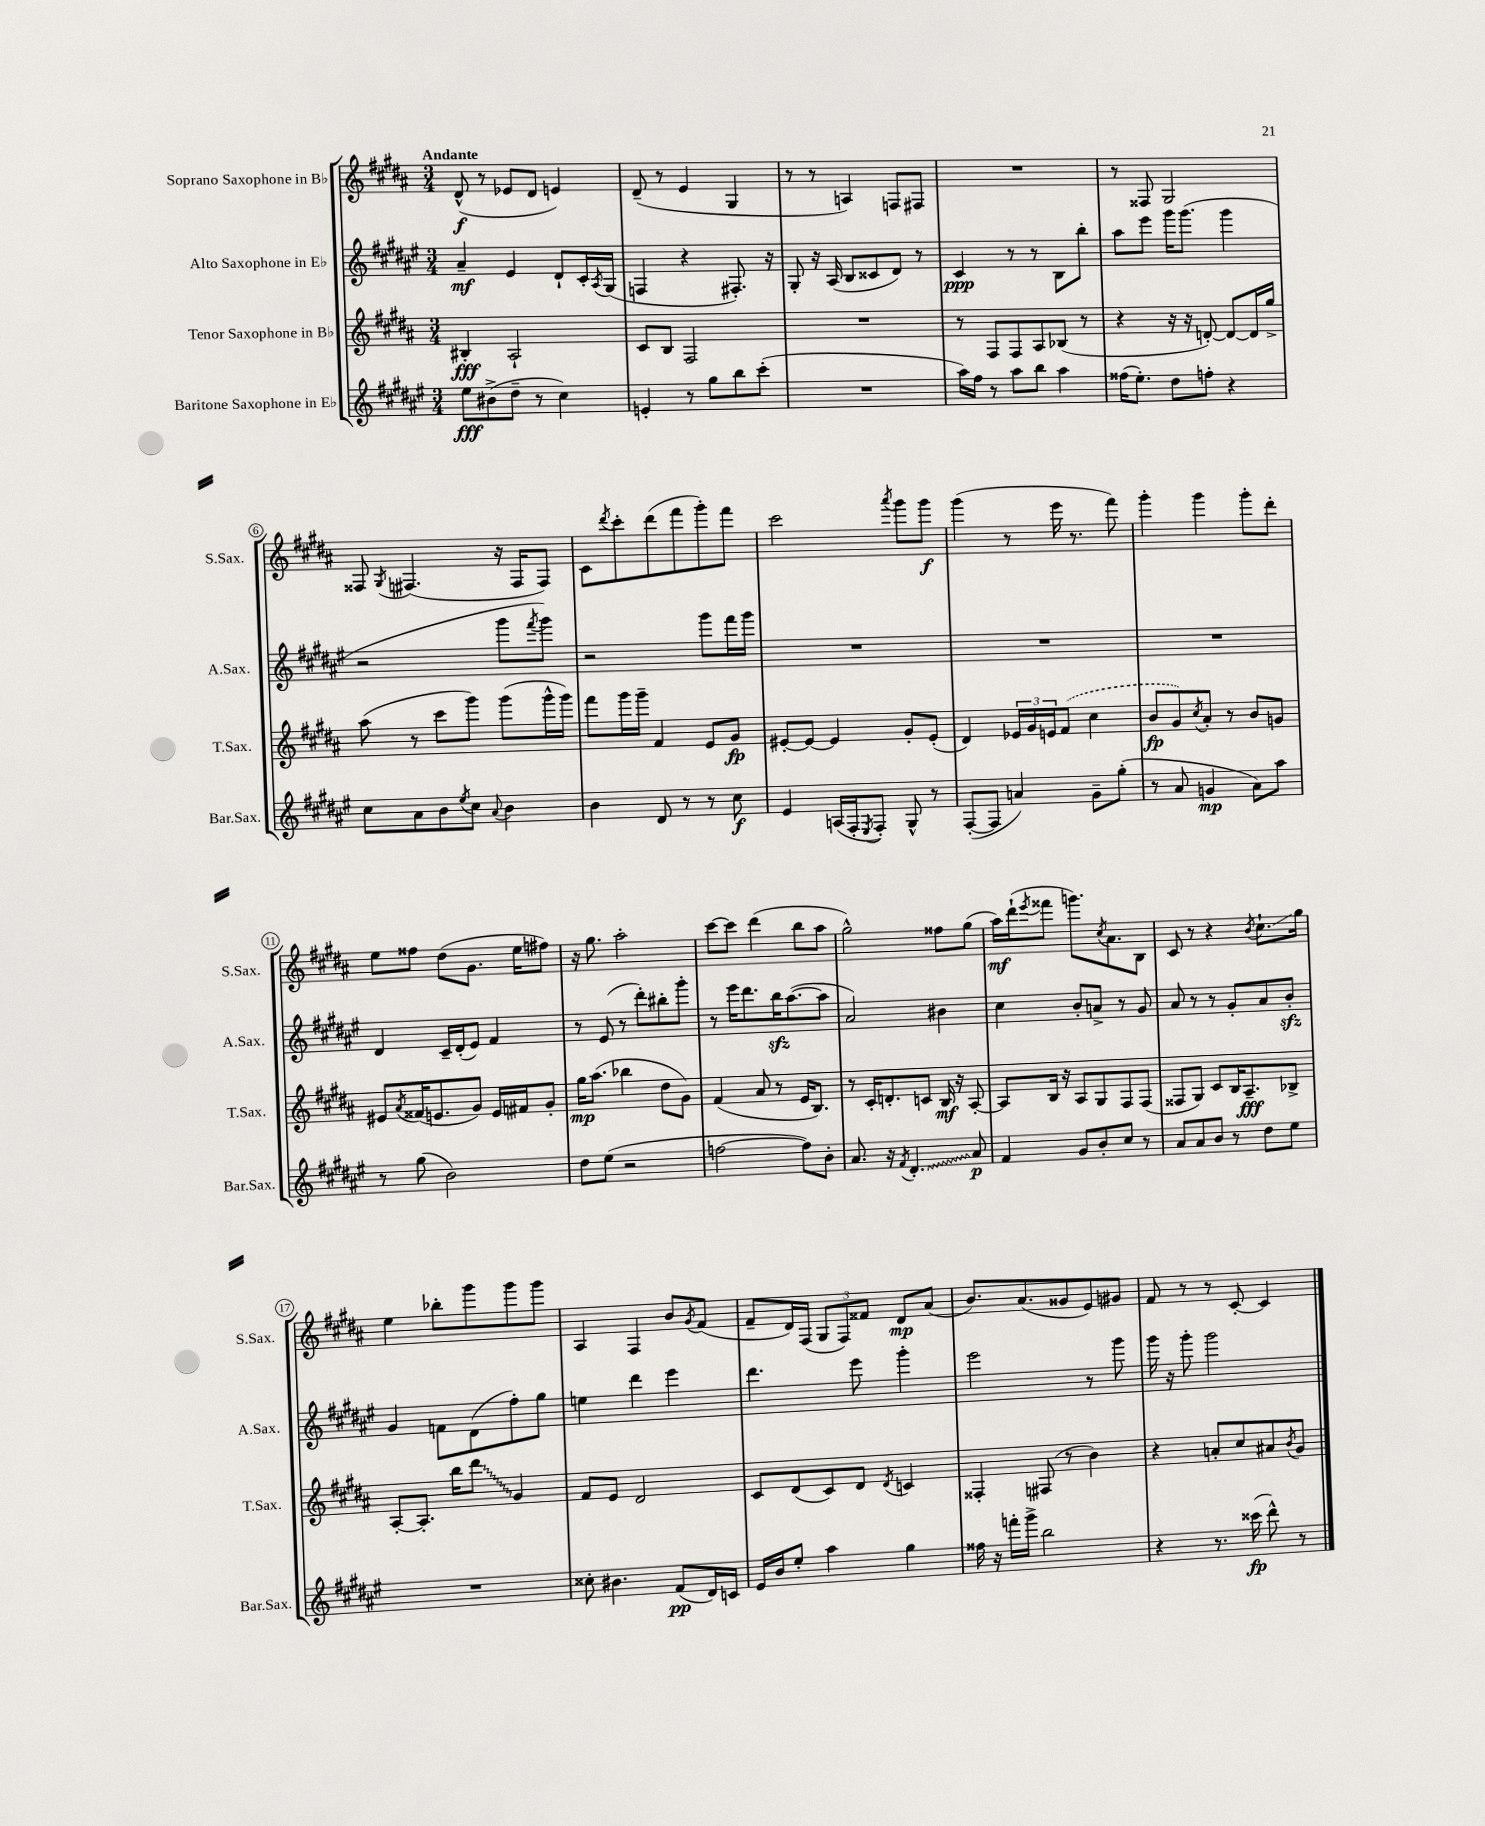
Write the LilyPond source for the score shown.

<<
\new StaffGroup <<
\new Staff = "s0" \with { instrumentName = "Soprano Saxophone in Bb" shortInstrumentName = "S.Sax." } {
    \clef treble \key b \major \numericTimeSignature \time 3/4 \tempo "Andante"
    dis'8-^\f( r8 ees'8 dis'8 e'4) |
    dis'8--( r8 e'4 gis4 |
    r8 r8 a4) f8 fis8 |
    R2. |
    r8 fisis8 gis2 |
    fisis8 \acciaccatura { gis8 } fis4.( r16 fis16 fis8) |
    cis'8 \acciaccatura { dis'''8 } cis'''8-. dis'''8( fis'''8 gis'''8-.) fis'''8 |
    cis'''2 \acciaccatura { ais'''8 } gis'''8 gis'''8\f |
    gis'''4( r8 e'''16 r8. fis'''8) |
    gis'''4-. gis'''4 gis'''8-. dis'''8-. |
    e''8 fisis''8 dis''8( gis'8. e''16 fis''8) |
    r16 gis''8. ais''2-. |
    cis'''8~ cis'''8 dis'''4( b''8 ais''8 |
    gis''2-^) fisis''8 gis''8( |
    ais''16\mf) dis'''16-!( \acciaccatura { e'''8 } fisis'''8 g'''8.) \acciaccatura { cis''8 } ais'8. b8 |
    cis'8 r8 r4 \acciaccatura { b'8 } cis''8.-!\glissando gis''16 |
    e''4 bes''8-. gis'''8 gis'''8 gis'''8 |
    ais4 fis4 b'8 \acciaccatura { gis'8 } fis'8( |
    fis'8-- dis'16) fis16( \tuplet 3/2 { gis8 fis8) fisis'8 } dis'8\mp ais'8( |
    b'8.) ais'8.( gisis'8 e'8) gis'8 |
    fis'8 r8 r8 cis'8~-. cis'4 \bar "|." |
}
\new Staff = "s1" \with { instrumentName = "Alto Saxophone in Eb" shortInstrumentName = "A.Sax." } {
    \clef treble \key fis \major \numericTimeSignature \time 3/4
    ais'4--\mf eis'4 dis'8-! cis'16-. \acciaccatura { ais8 } gis16( |
    f4 r4 fis8.-.) r16 |
    gis8-. r16 ais16( b8 cisis'8 dis'8) r8 |
    cis'4\ppp r8 r8 b8 b''8-. |
    ais''8 eis'''8 gis'''16 gis'''8.( gis'''4 |
    r2 gis'''8 \acciaccatura { fis'''8 } gis'''8) |
    r2 gis'''8 fis'''16 gis'''16 |
    R2. |
    R2. |
    R2. |
    dis'4 cis'16-- dis'16-.( eis'8) fis'4 |
    r8 eis'8( r8 dis'''8-.) bis''8-. gis'''8-. |
    r8 eis'''16 dis'''8. b''16\sfz ais''8.~( ais''8 |
    ais'2) bis'4 |
    cis''4 b'8-. a'8-> r8 gis'8 |
    ais'8 r8 r8 gis'8-. ais'8 b'8-.\sfz |
    gis'4 f'8 dis'8( fis''8-.) gis''8 |
    e''4 dis'''4 eis'''4 |
    dis'''4. eis'''8 gis'''4-. |
    eis'''2 r8 gis'''8 |
    gis'''16 r16 gis'''8-. gis'''2 \bar "|." |
}
\new Staff = "s2" \with { instrumentName = "Tenor Saxophone in Bb" shortInstrumentName = "T.Sax." } {
    \clef treble \key b \major \numericTimeSignature \time 3/4
    bis4-.\fff ais2-! |
    cis'8 b8 fis2 |
    R2. |
    r8 fis8 fis8 ais8 bes8( r8 |
    r4 r16 r16 d'8~-.) d'8~ d'16 gis''16-> |
    ais''8( r8 cis'''8 gis'''8) gis'''8( gis'''16-^ gis'''16) |
    fis'''8 gis'''16 gis'''16-- fis'4 e'8 gis'8\fp |
    eis'8~-. eis'8~ eis'4 gis'8-. eis'8-.( |
    dis'4) \tuplet 3/2 { ees'16 gis'16 e'16 } \once \slurDashed fis'8( cis''4 |
    b'8\fp gis'8) \acciaccatura { cis''8 } ais'8-. r8 b'8 g'8 |
    eis'8 \acciaccatura { ais'8 } fisis'16( e'8. gis'8) e'16 fis'16 gis'8-. |
    gis''16\mp ais''8.( bes''4 dis''8 gis'8) |
    fis'4( ais'8 r8 e'16 b8.) |
    r8 cis'16-. d'8.-. c'8 b16\mf r16 ais8~-. |
    ais8 b16 r16 ais8 gis8 fis8 fis8( |
    fisis8 gis8) cis'8 b16 ais8.--\fff bes8-> |
    ais8~-. ais8.-. b''16 \once \override Glissando.style = #'zigzag dis'''8\glissando gis'4 |
    fis'8 e'8 dis'2 |
    cis'8 dis'8( cis'8) dis'8 \acciaccatura { dis'8 } c'4 |
    fisis4-. fis8( r8 b'4) |
    r4 a'8-. cis''8 ais'8 \acciaccatura { b'8 } gis'8 \bar "|." |
}
\new Staff = "s3" \with { instrumentName = "Baritone Saxophone in Eb" shortInstrumentName = "Bar.Sax." } {
    \clef treble \key fis \major \numericTimeSignature \time 3/4
    eis''8\fff bis'8->( dis''8-- r8 cis''4) |
    e'4-. r8 gis''8 b''8 cis'''8-.( |
    R2. |
    ais''16) fis''16 r8 ais''8 b''8 ais''4 |
    fisis''16( eis''8.-.) dis''8 f''8-. r4 |
    cis''8 ais'8 b'8 \acciaccatura { eis''8 } cis''8 \appoggiatura { ais'8 } b'4 |
    b'4 dis'8 r8 r8 cis''8\f |
    eis'4 a16( fis16-. \acciaccatura { eis8 } fis8-.) gis8-^ r8 |
    fis8~-.( fis8 a'4) gis'8-- gis''8-.( |
    r8 ais'8 g'4\mp ais'8) ais''8 |
    r8 gis''8( b'2) |
    dis''8 eis''8( r2 |
    f''2~ f''8) b'8-. |
    ais'8. r16 \acciaccatura { fis'8 } \once \override Glissando.style = #'zigzag dis'4.-.\glissando ais'8\p |
    fis'4 gis'8 b'8-. cis''8 r8 |
    ais'8 ais'8 b'8 r8 dis''8 eis''8 |
    R2. |
    cisis''8-. bis'4. fis'8\pp( dis'16) c'16 |
    eis'16 b'16 eis''8-. ais''4 gis''4 |
    fisis''16 r16 f'''16-. gis'''16-> b''2 |
    r4 r8. cisis'''16\fp( dis'''8-^) r8 \bar "|." |
}
>>
>>
\layout { \context { \Score \override BarNumber.stencil = #(make-stencil-circler 0.1 0.3 ly:text-interface::print) } }
